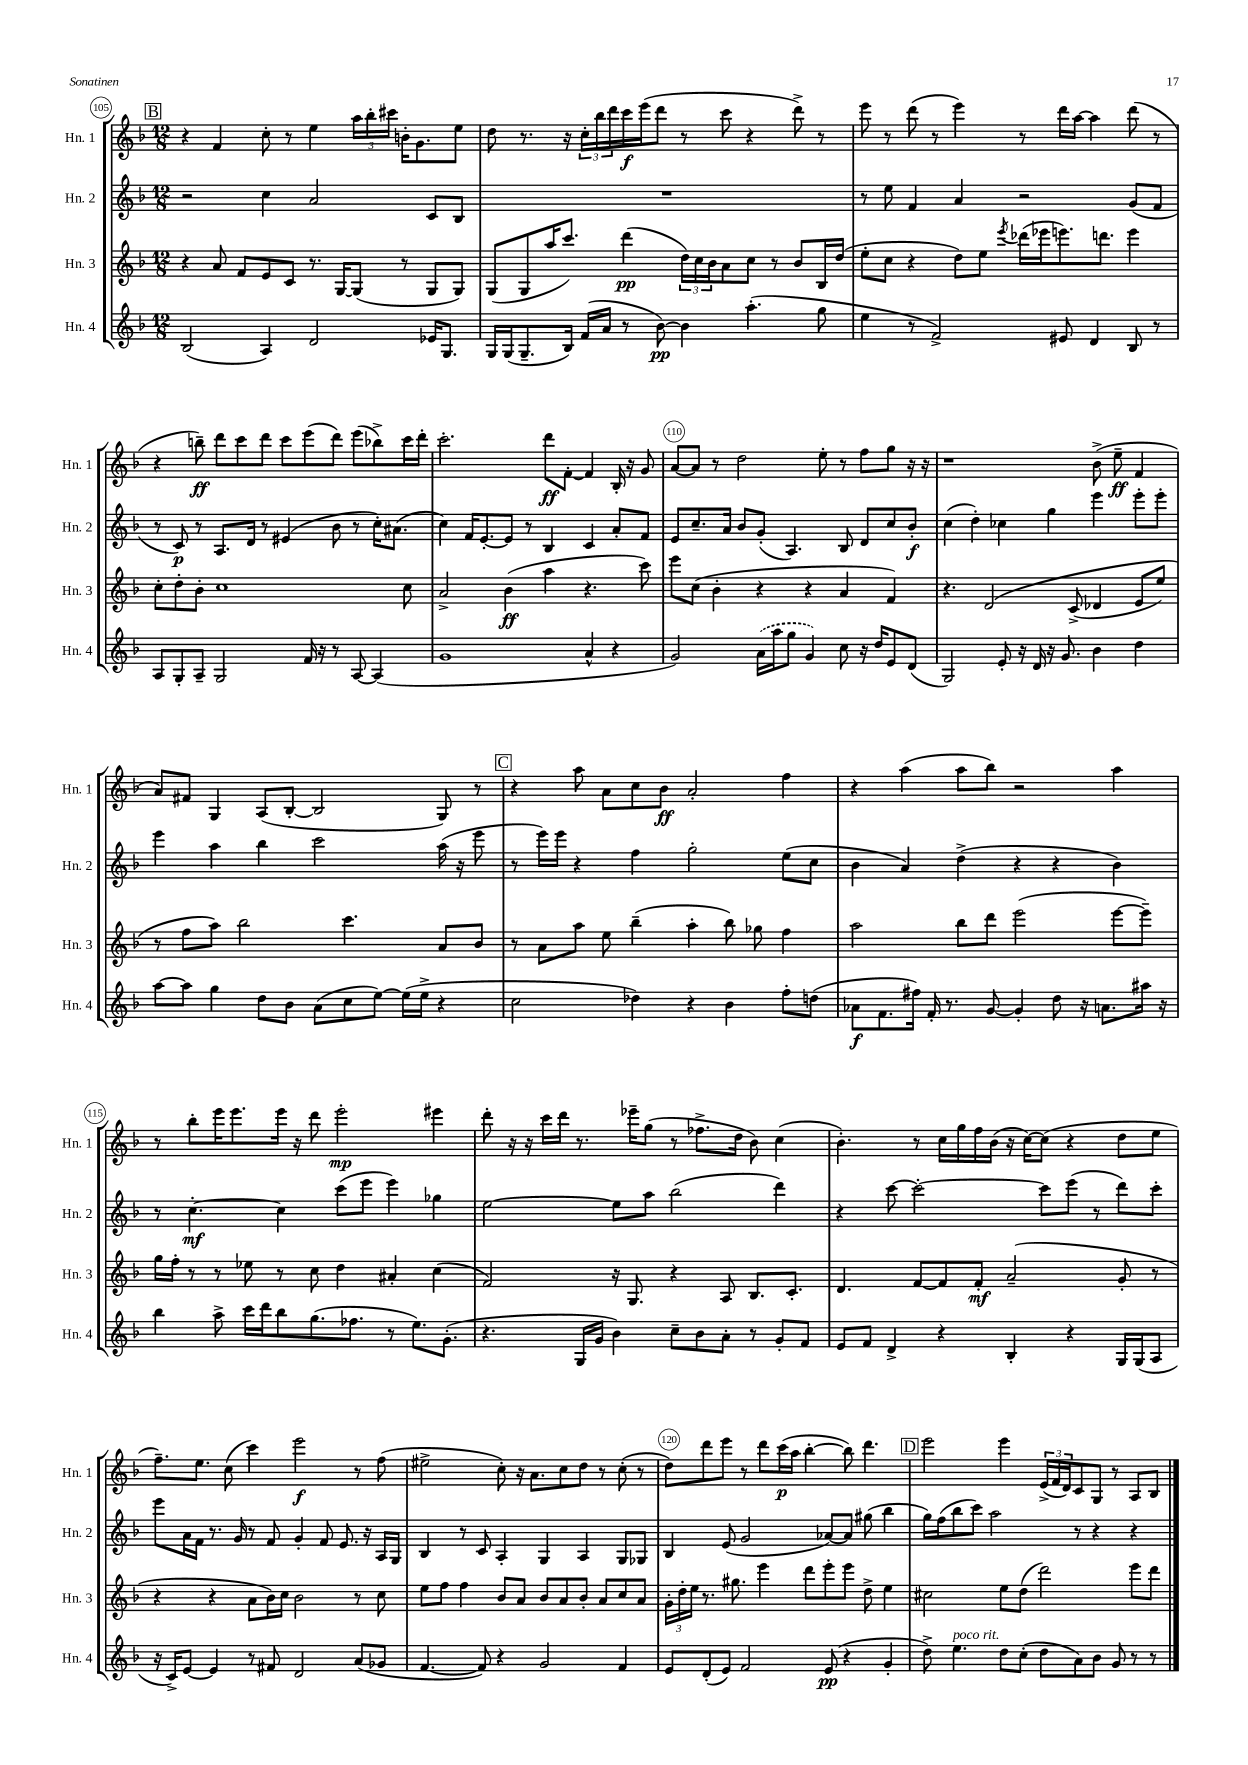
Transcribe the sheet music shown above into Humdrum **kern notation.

**kern	**kern	**kern	**kern
*staff4	*staff3	*staff2	*staff1
*clefG2	*clefG2	*clefG2	*clefG2
*k[b-]	*k[b-]	*k[b-]	*k[b-]
*M12/8	*M12/8	*M12/8	*M12/8
(2B-	4r	2r	4r
.	8a	.	4f
.	8f	.	.
4A)	8e	4cc	8cc'
.	8c	.	8r
2d	8.r	2a	4ee
.	[16G	.	.
.	(8G]	.	24aa
.	.	.	24bb-'
.	.	.	24ccc#
.	8r	.	16b'
.	.	.	8.g
16e-	8G	8c	.
8.G	.	.	.
.	8G)	8B-	8ee
=	=	=	=
16G	(8G	1.r	8dd
(16G	.	.	.
8.G~	8G	.	8.r
.	16aa	.	.
16B-)	8.ccc)	.	16r
(16f	.	.	24cc'
.	.	.	24bb-
16a	.	.	.
.	.	.	24ddd
8r	(4ddd	.	16ccc
.	.	.	(16eee
[8b-)	.	.	8ddd
4b-]	24dd)	.	8r
.	24cc	.	.
.	24b-	.	.
.	8a	.	8ccc
(4.aa'	8cc	.	4r
.	8r	.	.
.	8b-	.	8ddd^)
8gg	16B-	.	8r
.	(16dd	.	.
=	=	=	=
4ee	8ee'	8r	8eee
.	8cc	8ee	8r
8r	4r	4f	(8ddd
2f^)	.	.	8r
.	8dd)	4a	4eee)
.	8ee	.	.
.	8qeee	.	.
.	(16ddd-	2r	8r
.	16eee-	.	.
8e#	8.eee)	.	16ddd
.	.	.	[16aa
4d	.	.	4aa]
.	8.ddd	.	.
8B-	4eee	(8g	(8ddd
8r	.	8f	8r
=	=	=	=
8A	8cc'	8r	4r
8G'	8dd'	8c)	.
8A~	8b-'	8r	8bb~)
2G	1cc	8.A	8ddd
.	.	.	8ccc
.	.	16d	.
.	.	8r	8ddd
.	.	(4e#	8ccc
16f	.	.	(8eee
16r	.	.	.
8r	.	8b-	8ddd)
[8A	.	8r	(8eee
(4A]	.	16cc')	8bb-^)
.	.	(8.a#	.
.	8cc	.	16ccc
.	.	.	16ddd'
=	=	=	=
1g	2a^	4cc)	2.ccc'
.	.	16f	.
.	.	[8.e'	.
.	(4b-	8e]	.
.	.	8r	.
.	4aa	4B-	8ddd
.	.	.	[8f'
4a^^	4.r	4c	4f]
4r	.	8a'	16B-'
.	.	.	16r
.	8ccc)	8f	8g
=	=	=	=
2g)	8eee	8e	[8a
.	(8cc	8.cc~	8a]
.	4b-'	.	8r
.	.	16a	.
.	.	8b-	2dd
(16a	4r	(8g'	.
16aa	.	.	.
8gg	.	4.A)	.
4g)	4r	.	.
.	.	.	8ee'
8cc	4a	8B-	8r
16r	.	8d	8ff
16dd	.	.	.
8e	4f)	8cc	8gg
(8d	.	8b-'	16r
.	.	.	16r
=	=	=	=
2G)	4.r	(4cc	1r
.	.	4dd')	.
.	&(2d	.	.
8e'	.	4cc-	.
16r	.	.	.
16d	.	.	.
16r	.	4gg	.
8.g	.	.	.
.	(8c^	.	.
4b-	4d-	4eee	(8b-^
.	.	.	8ee~
4dd	8e	8eee'	4f
.	8ee)	8eee'	.
=	=	=	=
[8aa	8r	4eee	8a)
8aa]	8ff	.	8f#
4gg	8aa&)	4aa	4G
.	2bb-	.	.
8dd	.	4bb-	(8A
8b-	.	.	[8B-'
(8a	.	2ccc	2B-]
8cc	4.ccc	.	.
[8ee)	.	.	.
(16ee]	.	.	.
16ee^	.	.	.
4r	8a	(16aa	8G)
.	.	16r	.
.	8b-	8eee	8r
=	=	=	=
2cc	8r	8r	4r
.	8a	16eee)	.
.	.	16eee	.
.	8aa	4r	8aa
.	8ee	.	8a
4dd-)	(4bb-~	4ff	8cc
.	.	.	8b-
4r	4aa'	2gg'	2a'
4b-	8bb-)	.	.
.	8gg-	.	.
8ff'	4ff	(8ee	4ff
(8dd	.	8cc	.
=	=	=	=
8a-	2aa	4b-	4r
8.f	.	.	.
.	.	4a)	(4aa
16ff#)	.	.	.
16f'	.	.	.
8.r	.	.	.
.	8bb-	(4dd^	8aa
[8g	8ddd	.	8bb-)
4g']	(2eee	4r	2r
8dd	.	4r	.
16r	.	.	.
8.a	.	.	.
.	[8eee	4b-)	4aa
16aa#	8eee~])	.	.
16r	.	.	.
=	=	=	=
4bb-	16gg	8r	8r
.	16ff'	.	.
.	8r	[4.cc'	8bb-'
8aa^	8r	.	16eee
.	.	.	8.eee
16ccc	8ee-	.	.
16ddd	.	.	.
8bb-	8r	4cc]	16eee
.	.	.	16r
(8.gg	8cc	.	8ddd
.	4dd	(8ccc	2eee'
8.ff-	.	.	.
.	.	8eee	.
8r	4a#'	4eee)	.
8.ee)	.	.	.
.	(4cc	4gg-	4eee#
(8.g'	.	.	.
=	=	=	=
4.r	2f)	[2ee	8ddd'
.	.	.	16r
.	.	.	16r
.	.	.	16ccc
.	.	.	16ddd
16G	.	.	8.r
16g	.	.	.
4b-)	16r	8ee]	.
.	8.G	.	16eee-~
.	.	8aa	(8gg
8cc~	4r	(2bb-	8r
8b-	.	.	8.ff-^
8a'	8A	.	.
.	.	.	16dd
8r	8.B-	.	8b-)
8g'	.	4ddd)	(4cc
.	8.c'	.	.
8f	.	.	.
=	=	=	=
8e	4.d	4r	4.b-')
8f	.	.	.
4d^	.	[8ccc	.
.	[8f	2ccc'_	8r
4r	8f]	.	16cc
.	.	.	16gg
.	8f'	.	16ff
.	.	.	(16b-
4B-'	(2a~	.	16r
.	.	.	[16cc)
.	.	8ccc]	(8cc]
4r	.	(8eee	4r
.	.	8r	.
16G	8g'	8ddd)	8dd
(16G	.	.	.
8A	8r	8ccc'	8ee
=	=	=	=
16r	4r	8eee	8.ff~)
16c^)	.	.	.
[8e	.	16a	.
.	.	16f	8.ee
4e]	4r	8.r	.
.	.	.	(8cc
.	.	16g	.
8r	8a	8r	4ccc)
8f#	16b-)	8f	.
.	16cc	.	.
2d	2b-	4g'	2eee
.	.	8f	.
.	.	8.e	.
(8a	8r	.	8r
.	.	16r	.
8g-	8cc	16A	(8ff
.	.	16G	.
=	=	=	=
[4.f	8ee	4B-	2ee#^
.	8ff	.	.
.	4ff	8r	.
8f])	.	8c	.
4r	8b-	4A'	8cc')
.	8a	.	16r
.	.	.	8.a
2g	8b-	4G	.
.	8a	.	8cc
.	8b-'	4A	8dd
.	8a	.	8r
4f	8cc	8G	(8cc'
.	8a	8G-	8r
=	=	=	=
8e	24g'	4B-	8dd)
.	24dd'	.	.
.	24ee	.	.
(8d'	8.r	.	8ddd
8e)	.	(8e	8eee
.	8.gg#	.	.
2f	.	2g	8r
.	4eee	.	8ddd
.	.	.	(16ccc
.	.	.	16aa
.	8ddd	.	[4bb-'
(8e	8eee'	[8a-)	.
4r	8eee	8a-]	8bb-])
.	8dd^	(8gg#	4.ddd
4g'	4ee	4bb-	.
=	=	=	=
8dd^)	2cc#	16gg)	2eee
.	.	(16ff	.
4.ee	.	8bb-	.
.	.	8ccc)	.
.	.	2aa	.
8dd	8ee	.	4eee
(8cc'	(8dd	.	.
8dd	2ddd)	.	(24e^
.	.	.	24f
.	.	.	24d)
8a)	.	8r	8c
8b-	.	4r	8G
8g	.	.	8r
8r	8eee	4r	8A
8r	8ddd	.	8B-
==	==	==	==
*-	*-	*-	*-
